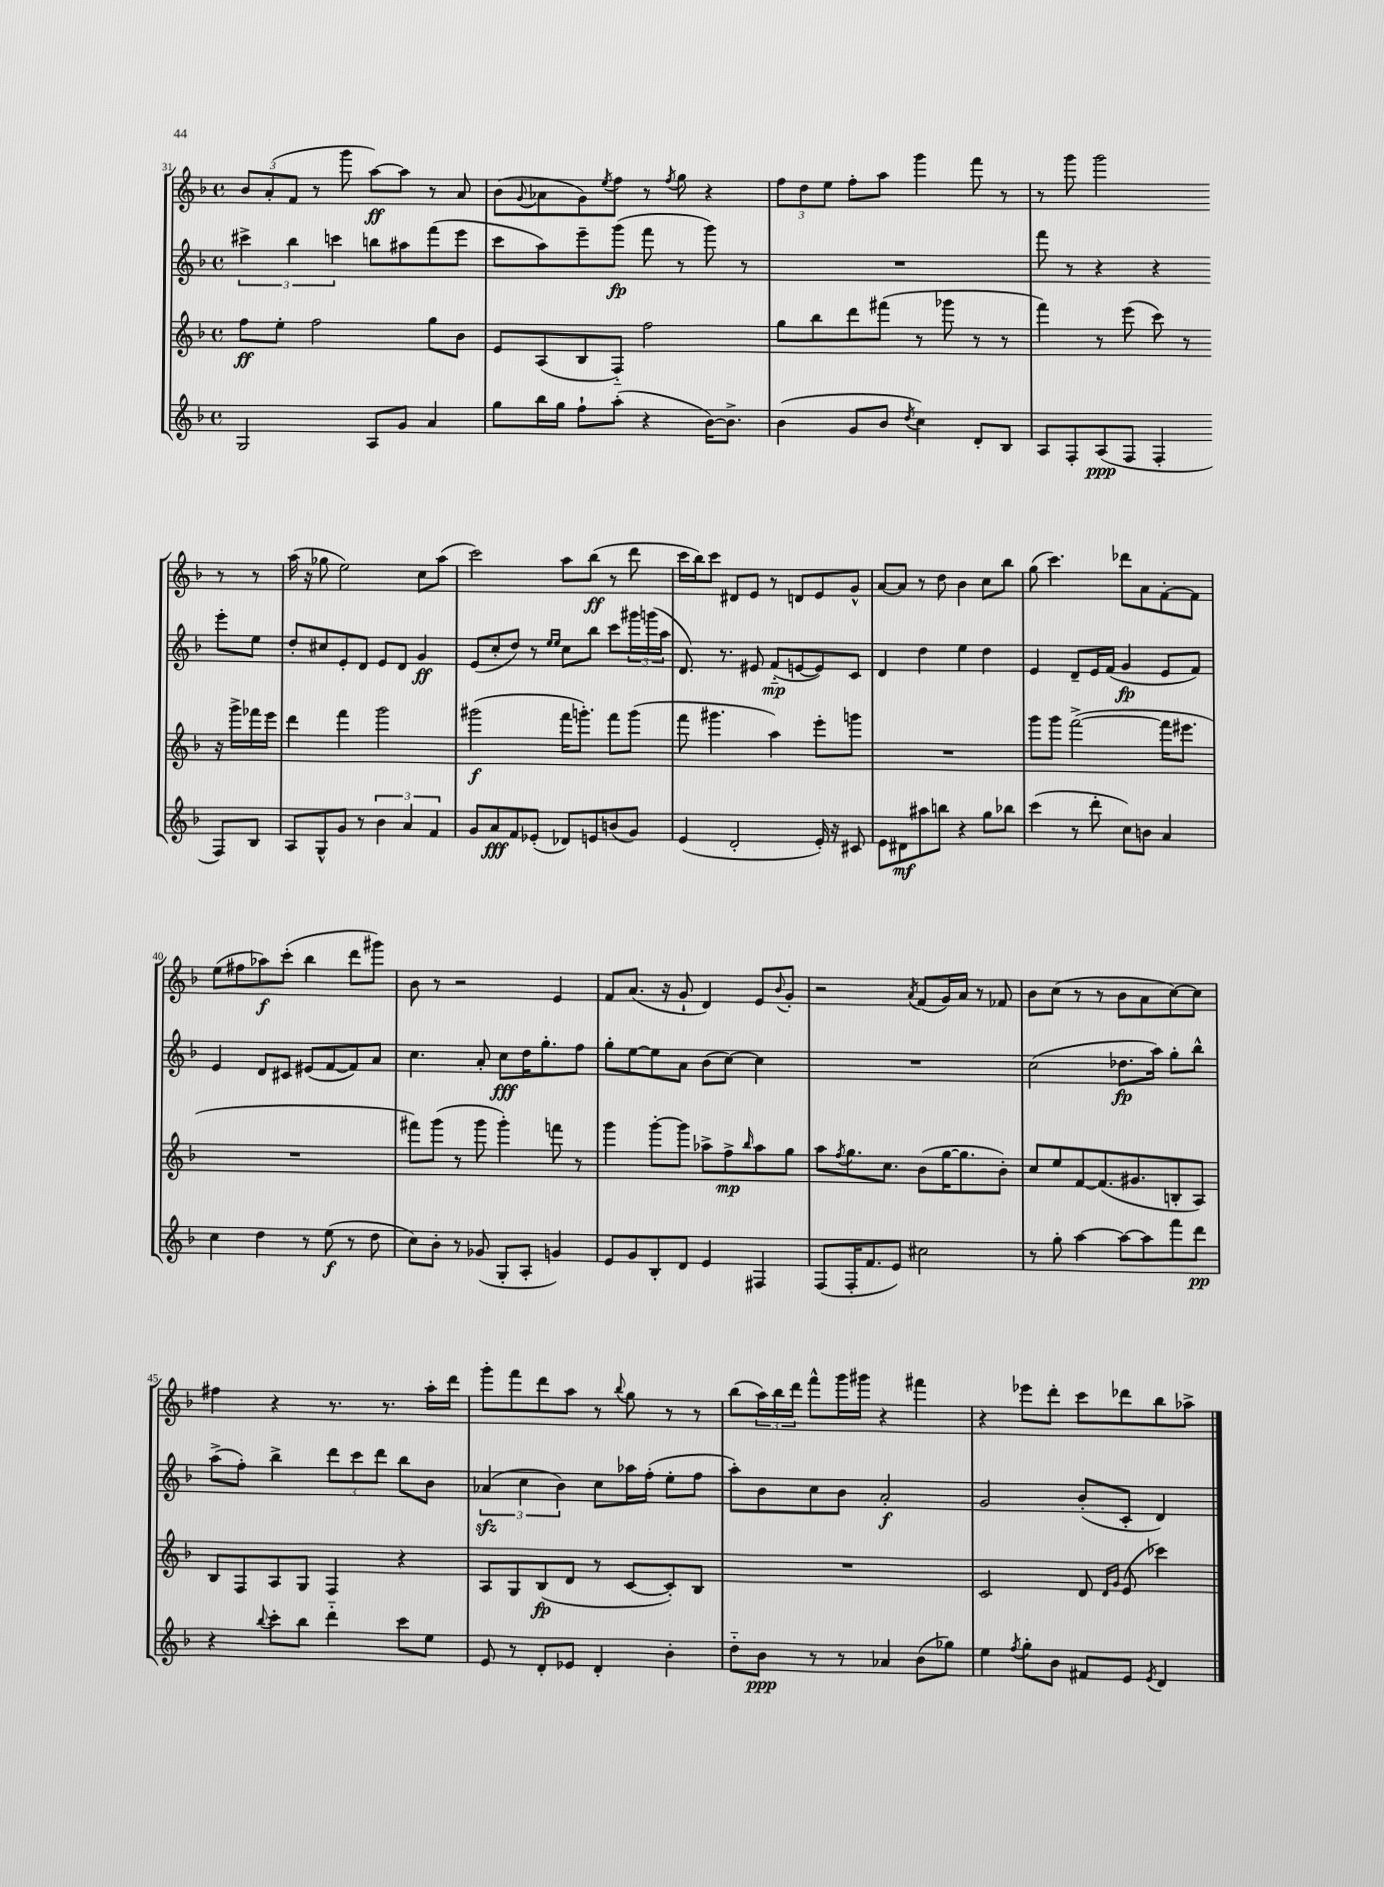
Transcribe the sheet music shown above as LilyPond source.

<<
\new StaffGroup <<
\new Staff = "s0" {
    \clef treble \key f \major \defaultTimeSignature \time 4/4
    \tuplet 3/2 { bes'8 a'8-.( f'8 } r8 g'''8 a''8~\ff) a''8 r8 a'8 |
    bes'8( \appoggiatura { g'8 } aes'8 g'8) \acciaccatura { e''8 } f''8 r8 \acciaccatura { f''8 } g''8 r4 |
    \tuplet 3/2 { f''8 d''8 e''8 } f''8-. a''8 g'''4 f'''8 r8 |
    r8 g'''8 g'''2 r8 r8 |
    a''16( r16 ges''8 e''2) c''8 a''8( |
    c'''2) a''8 bes''8\ff( r8 d'''8 |
    c'''16 bes''16) c'''8 dis'8 e'8 r8 d'8 e'8 g'8-^ |
    a'8~ a'8 r8 d''8 bes'4 c''8 bes''8 |
    g''8( c'''4.) des'''8 a'8 f'8~-. f'8 |
    e''8( fis''8 aes''8\f) c'''8-.( bes''4 d'''8 gis'''8) |
    bes'8 r8 r2 e'4 |
    f'8 a'8.( r16 g'8-! d'4) e'8 \appoggiatura { bes'8 } g'8-. |
    r2 \acciaccatura { a'8 } f'8( g'16) a'16 r8 fes'8 |
    bes'8 c''8( r8 r8 bes'8 a'8 c''8~) c''8 |
    fis''4 r4 r8. r8. a''16-. d'''16 |
    g'''8-. f'''8 d'''8 a''8 r8 \appoggiatura { bes''8 } g''8 r8 r8 |
    bes''8( \tuplet 3/2 { a''16) bes''16 d'''16 } f'''8-^ g'''16 gis'''16 r4 fis'''4 |
    r4 ees'''8 d'''8-. c'''8 des'''8 bes''8 aes''8-> \bar "|." |
}
\new Staff = "s1" {
    \clef treble \key f \major \defaultTimeSignature \time 4/4
    \tuplet 3/2 { cis'''4-> bes''4 c'''4 } b''8 ais''8 f'''8( e'''8 |
    c'''8 a''8) e'''8-- g'''8\fp( f'''8 r8 g'''8) r8 |
    R1 |
    f'''8 r8 r4 r4 e'''8-. e''8 |
    d''8-. cis''8 e'8-. d'8 e'8 d'8 g'4\ff |
    e'8( c''8-. d''8) r8 \grace { e''16 e''16 } c''8 bes''8 c'''8 \tuplet 3/2 { gis'''16 g'''16( a''16 } |
    d'8.) r8. eis'8 f'8-_\mp( e'8~ e'8) c'8 |
    d'4 d''4 e''4 d''4 |
    e'4 d'8-- e'16 f'16( g'4\fp e'8 f'8) |
    e'4 d'8 cis'8 eis'8( f'8~ f'8) a'8 |
    c''4. a'8-. c''8\fff d''16 g''8.-. f''8 |
    g''8-. e''8~ e''8 a'8 bes'8( c''8~) c''4 |
    R1 |
    c''2( des''8.\fp a''16) g''8-. bes''8-^ |
    a''8->( f''8-.) bes''4-> \tuplet 3/2 { d'''8 c'''8 d'''8 } bes''8 bes'8 |
    \tuplet 3/2 { aes'4\sfz( c''4 bes'4) } c''8 aes''16 f''16-.( e''8-. f''8 |
    a''8-.) bes'8 c''8 bes'8 a'2-.\f |
    g'2 bes'8-.( c'8-. d'4) \bar "|." |
}
\new Staff = "s2" {
    \clef treble \key f \major \defaultTimeSignature \time 4/4
    f''8\ff e''8-. f''2 g''8 bes'8 |
    e'8 a8( bes8 f8-_) f''2 |
    g''8 bes''8 d'''8 fis'''8( r8 ges'''8 r8 r8 |
    f'''4) r8 e'''8( c'''8) r8 r16 g'''16-> fes'''16 e'''16 |
    d'''4 f'''4 g'''2 |
    gis'''2\f( f'''16 g'''8.-.) f'''8 g'''8( |
    f'''8 gis'''4. a''4) e'''8-. g'''8 |
    R1 |
    g'''8 g'''8 f'''2~->( f'''16 eis'''8. |
    R1 |
    fis'''8) g'''8( r8 g'''8 g'''4-.) f'''8 r8 |
    g'''4 g'''8~-. g'''8 aes''8-> f''8->\mp \grace { bes''16 } aes''8 g''8 |
    a''8 \acciaccatura { f''8 } g''8. c''8. bes'8( g''16~ g''8. bes'8-.) |
    c''8 e''8 f'8~ f'8.( gis'8. b8-. a8) |
    bes8 f8 a8 g8 f4 r4 |
    a8 g8 bes8\fp( d'8 r8 c'8~ c'8-.) bes8 |
    R1 |
    c'2 d'8 \grace { d'16 g'16 } e'8( ces'''4) \bar "|." |
}
\new Staff = "s3" {
    \clef treble \key f \major \defaultTimeSignature \time 4/4
    g2 a8 g'8 a'4 |
    g''8 bes''16 g''16 f''8-! a''8-.( r4 bes'16~) bes'8.-> |
    bes'4( g'8 bes'8 \acciaccatura { d''8 } c''4) d'8-. bes8 |
    a8 f8-. a8\ppp( f8 f4-. f8) bes8 |
    a8 g8-^ g'8 r8 \tuplet 3/2 { bes'4 a'4 f'4 } |
    g'8 a'8\fff f'8 ees'8-.( des'8) e'8 b'8( g'8) |
    e'4( d'2-. e'16-.) r16 cis'8 |
    e'8 dis'8\mf ais''8 b''8 r4 g''8 bes''8 |
    c'''4( r8 d'''8-. c''8) b'8 a'4 |
    c''4 d''4 r8 e''8\f( r8 d''8 |
    c''8) bes'8-. r8 ges'8( g8-. a8-. g'4) |
    e'8 g'8 bes8-. d'8 e'4 fis4 |
    f8( f16-. f'8. e'8) cis''2 |
    r8 g''8-. a''4~ a''8~ a''8 f'''8 d'''8\pp |
    r4 \appoggiatura { bes''8 } c'''8-. bes''8 d'''4-_ c'''8 e''8 |
    e'8 r8 d'8-. ees'8 d'4-. bes'4-. |
    d''8-_ bes'8\ppp r8 r8 aes'4 bes'8( ges''8) |
    e''4 \acciaccatura { f''8 } g''8-. bes'8 fis'8 e'8 \acciaccatura { e'8 } d'4 \bar "|." |
}
>>
>>
\layout { \context { \Score currentBarNumber = #31 } }
